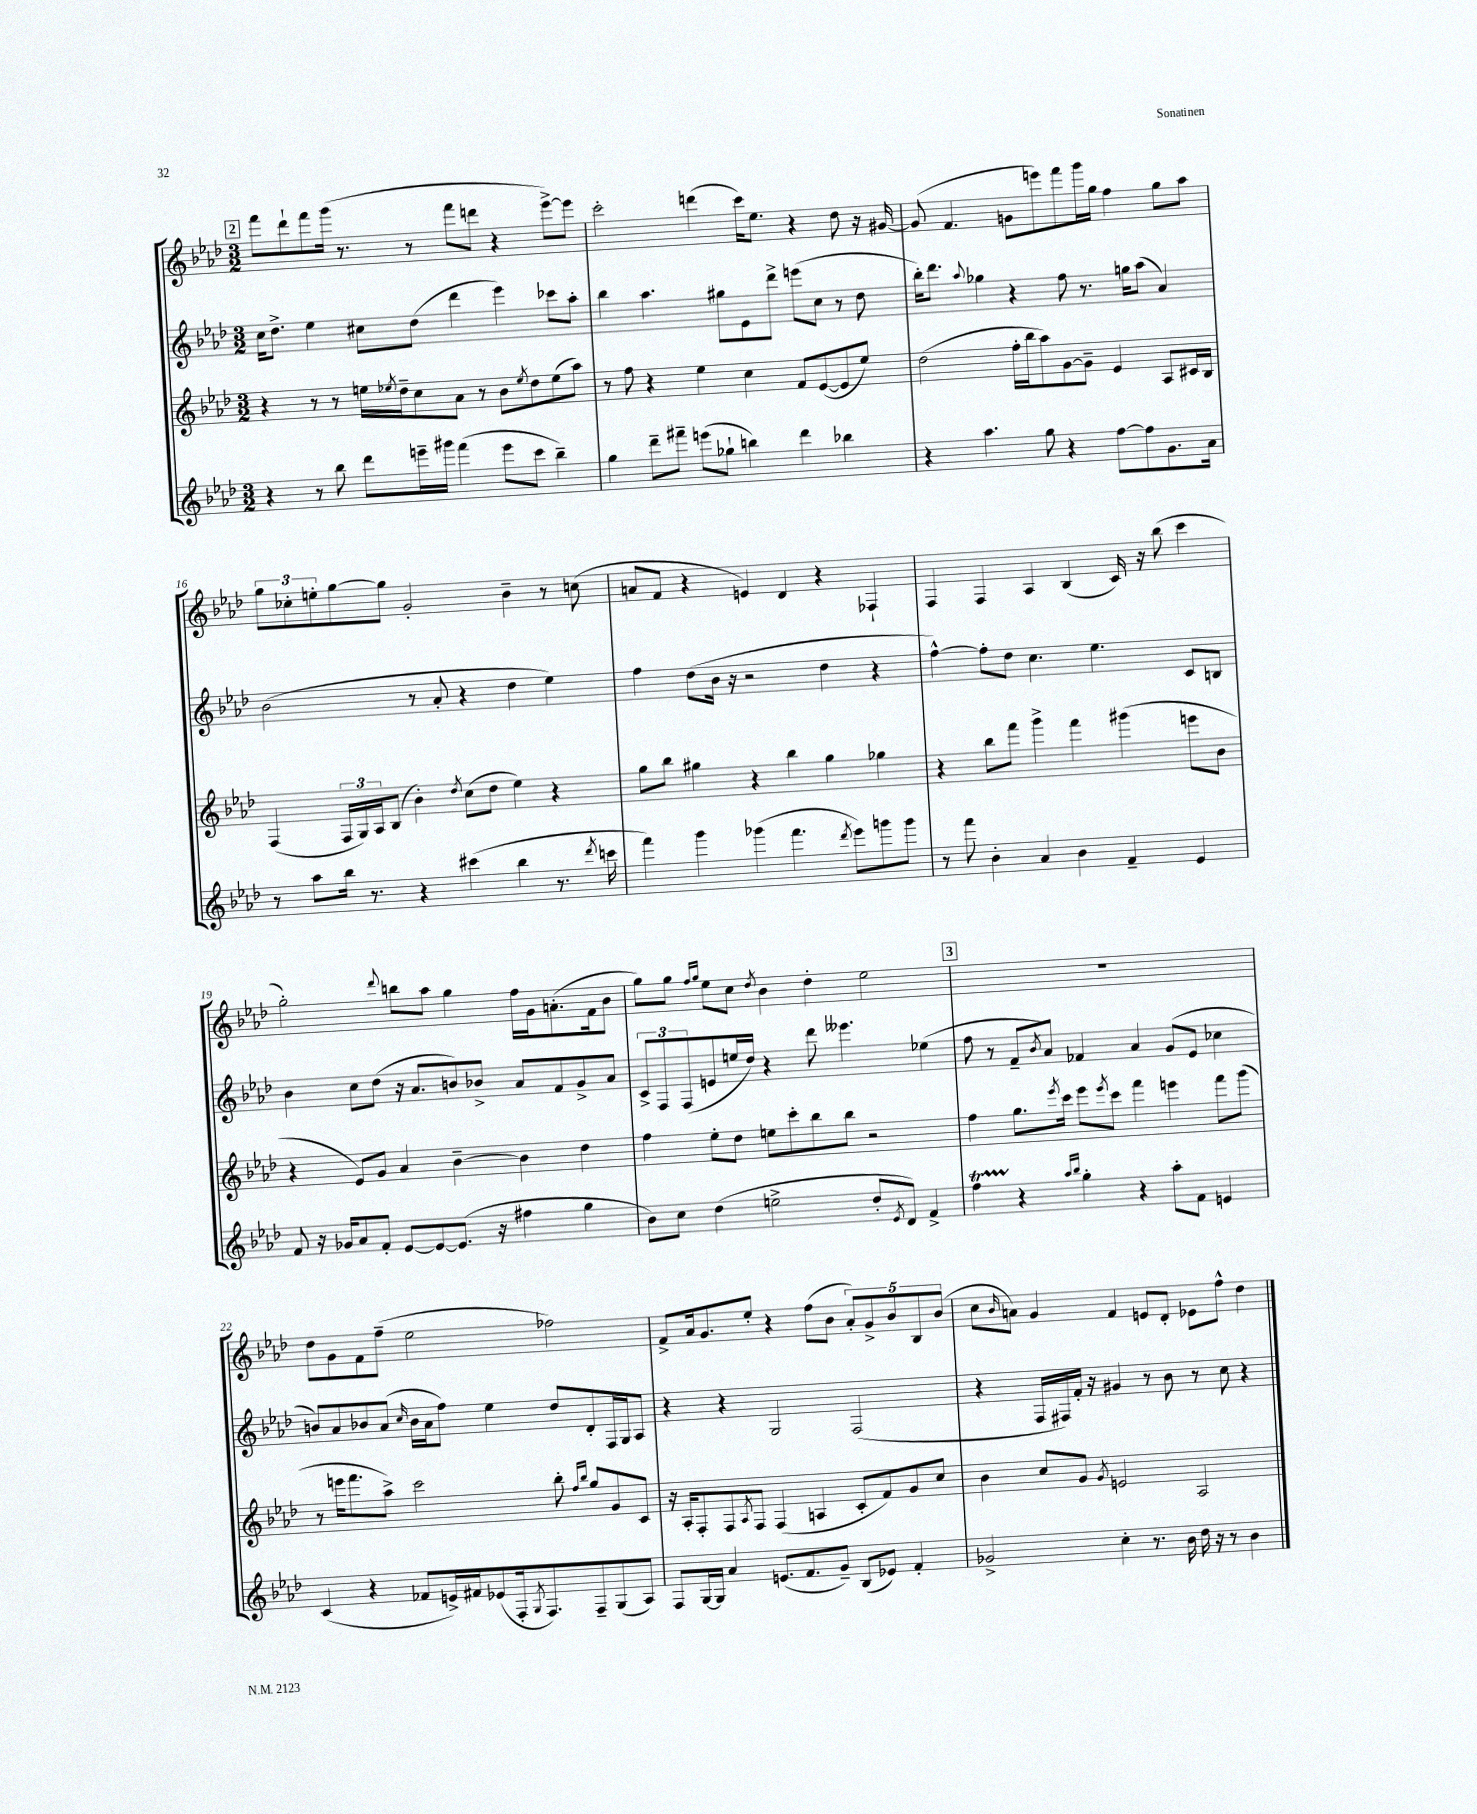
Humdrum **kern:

**kern	**kern	**kern	**kern
*staff4	*staff3	*staff2	*staff1
*clefG2	*clefG2	*clefG2	*clefG2
*k[b-e-a-d-]	*k[b-e-a-d-]	*k[b-e-a-d-]	*k[b-e-a-d-]
*M3/2	*M3/2	*M3/2	*M3/2
4r	4r	16cc	8fff
.	.	8.dd-^	.
.	.	.	8ddd-`
8r	8r	4ee-	8fff
8bb-	8r	.	(16ggg
.	.	.	8.r
8ddd-	16ee	8cc#	.
.	8qee-	.	.
.	16dd-~	.	.
16eee~	8cc	(8dd-	8r
16ggg#	.	.	.
(4fff	8a-	4ddd-	8fff
.	8r	.	8ddd
8eee	8b-	4eee-)	4r
.	8qee-	.	.
8ccc	8dd-	.	.
4bb-~)	(8ee-	8ccc-	[8eee-^)
.	8aa-)	8aa-'	8eee-]
=	=	=	=
4gg	8r	4bb-	2ccc'
.	8ff	.	.
8ddd-~	4r	4.aa-	.
8fff#~	.	.	.
(8eee	4ee-	.	(4ddd
8gg-`	.	8gg#	.
4bb)	4cc	8e-	16ccc)
.	.	.	8.ee-
.	.	8ddd-^	.
4ddd-	8f	(8eee	4r
.	([8e-	8cc	.
4bb-	8e-]	8r	8dd-
.	8ee-)	8dd-	16r
.	.	.	[16g#
=	=	=	=
4r	(2dd-	16bb-')	(8g#]
.	.	8.ddd-	.
.	.	.	4.f
.	.	8qqaa-	.
4.aa-	.	4gg-	.
.	16ff'	4r	8g
.	16bb-	.	.
8gg	8aa-)	.	8eee)
4r	[8g	8ff	8fff
.	8g~]	8.r	16ggg
.	.	.	16gg
[8ff	4e-	.	4ff
.	.	16gg	.
8ff]	.	(8aa-	.
8.g	8A-	4a-)	8gg
.	16c#	.	8aa-
16a-	16B-	.	.
=	=	=	=
8r	(4F	(2b-	12gg
.	.	.	12cc-'
8aa-	.	.	.
.	.	.	12ee'
16bb-	24F	.	[8gg
.	24G)	.	.
8.r	.	.	.
.	24A-	.	.
.	(8B-	.	8gg]
4r	4b-')	8r	2g'
.	.	8a-'	.
.	8qdd-	.	.
(4ccc#	(8cc	4r	.
.	8dd-	.	.
4bb-	4ee-)	4dd-	4b-~
8.r	4r	4ee-)	8r
.	.	.	(8cc
8qddd-	.	.	.
16ccc	.	.	.
=	=	=	=
4fff)	8gg	4ff	8a
.	8bb-	.	8f
4ggg	4gg#	(8dd-	4r
.	.	16b-	.
.	.	16r	.
(4ggg-	4r	2r	4e)
4.fff	4bb-	.	4d-
.	4gg#	4dd-	4r
8qddd-	.	.	.
8eee-)	.	.	.
8ggg	4gg-	4r	4F-`
8ggg	.	.	.
=	=	=	=
8r	4r	[4ff^^)	4F
8fff	.	.	.
4b-'	8bb-	8ff']	4F
.	8fff	8dd-	.
4a-	4ggg^	4.cc	4A-
4b-	4fff	.	(4B-
.	.	4.ee-	.
4f~	(4ggg#	.	16c)
.	.	.	16r
.	.	.	(8bb-
4e-	8eee	8c	4ccc
.	8b-	8B	.
=	=	=	=
8f	4r	4b-	2gg')
16r	.	.	.
16g-	.	.	.
8a-	8e-)	8cc	.
8f'	8g	(8dd-	.
.	.	.	8qqddd-
[8e-	4a-	16r	8bb
.	.	8.a-	.
8e-_	.	.	8aa-
(8.e-]	[4b-~	8b)	4gg
.	.	8b-^	.
16r	.	.	.
4ff#	4b-]	8a-	16ff
.	.	.	16g
.	.	8f	(8.a'
4gg	4dd-	8g^	.
.	.	.	16f
.	.	8a-	8b-
=	=	=	=
8b-)	4ff	12c^	8gg)
.	.	12F	.
8cc	.	.	8gg
.	.	(12F	.
.	.	.	16qqff
.	.	.	16qqgg
(4dd-	8ee-'	8e	8ee-
.	8dd-	16ee	8cc
.	.	16dd-)	.
.	.	.	8qdd-
2ee^	8ee	4r	4b-
.	8ccc'	.	.
.	8bb-	8ddd-	4dd-'
.	8bb-	4.eee--	.
8dd-'	2r	.	2ee-
8qe-	.	.	.
8d-)	.	.	.
4f^	.	(4ee-	.
=	=	=	=
4ff	4ff	8ff	1.r
.	.	8r	.
4r	8.gg	8f~	.
.	.	8qb-	.
.	.	8a-)	.
.	8qeee-	.	.
.	16ccc	.	.
16qqaa-	.	.	.
16qqbb-	.	.	.
4gg'	8eee-	4f-	.
.	8qeee-	.	.
.	8ccc	.	.
4r	4fff	4a-	.
8aa-'	4eee	(8g	.
8f	.	8e-	.
4e	8fff	4cc-	.
.	(8ggg	.	.
=	=	=	=
(4c	8r	8b)	8dd-
.	16eee	8a-	8g
.	8.fff	.	.
4r	.	8b-	8f
.	8aa-^)	(8a-	(8ff~
.	.	16qqcc	.
8f-	2ccc	16b-	2ee-
.	.	16a-	.
16e^)	.	8ff)	.
16f#	.	.	.
(8e-	.	4ee-	.
16F'	.	.	.
8qG	.	.	.
8.F)	.	.	.
.	8bb-'	8dd-	2ff-)
.	16qqff	.	.
.	16qqbb-	.	.
8F~	8gg	8d-'	.
(8G	8g	16F	.
.	.	16G	.
8A-)	8c	8A-	.
=	=	=	=
8F	16r	4r	8f^
.	16A-'	.	.
[16G	8F'	.	16a-
16G]	.	.	8.g
4a-	8F	4r	.
.	8qA-	.	.
.	8F	.	8ee-'
(8.e	(4F	2G	4r
8.f	.	.	.
.	4A	.	(8ff
8g~)	.	.	8b-
(8B-	8c'	(2F	10a-')
.	.	.	10g^
8e-)	8f)	.	.
.	.	.	10b-
4f'	8g	.	.
.	.	.	10B-
.	8cc	.	.
.	.	.	(10b-
=	=	=	=
2g-^	4b-	4r	8cc
.	.	.	16qqb-
.	.	.	8a)
.	8cc	16F	4g
.	.	16F#)	.
.	8g	16f'	.
.	.	16r	.
.	8qg	.	.
4cc'	2e	4g#	4f
8.r	.	8r	8e
.	.	8b-	8d-'
16b-	.	.	.
16dd-	2A-	8r	8e-
16r	.	.	.
8r	.	8cc	8ff^^
4b-	.	4r	4dd-
==	==	==	==
*-	*-	*-	*-
